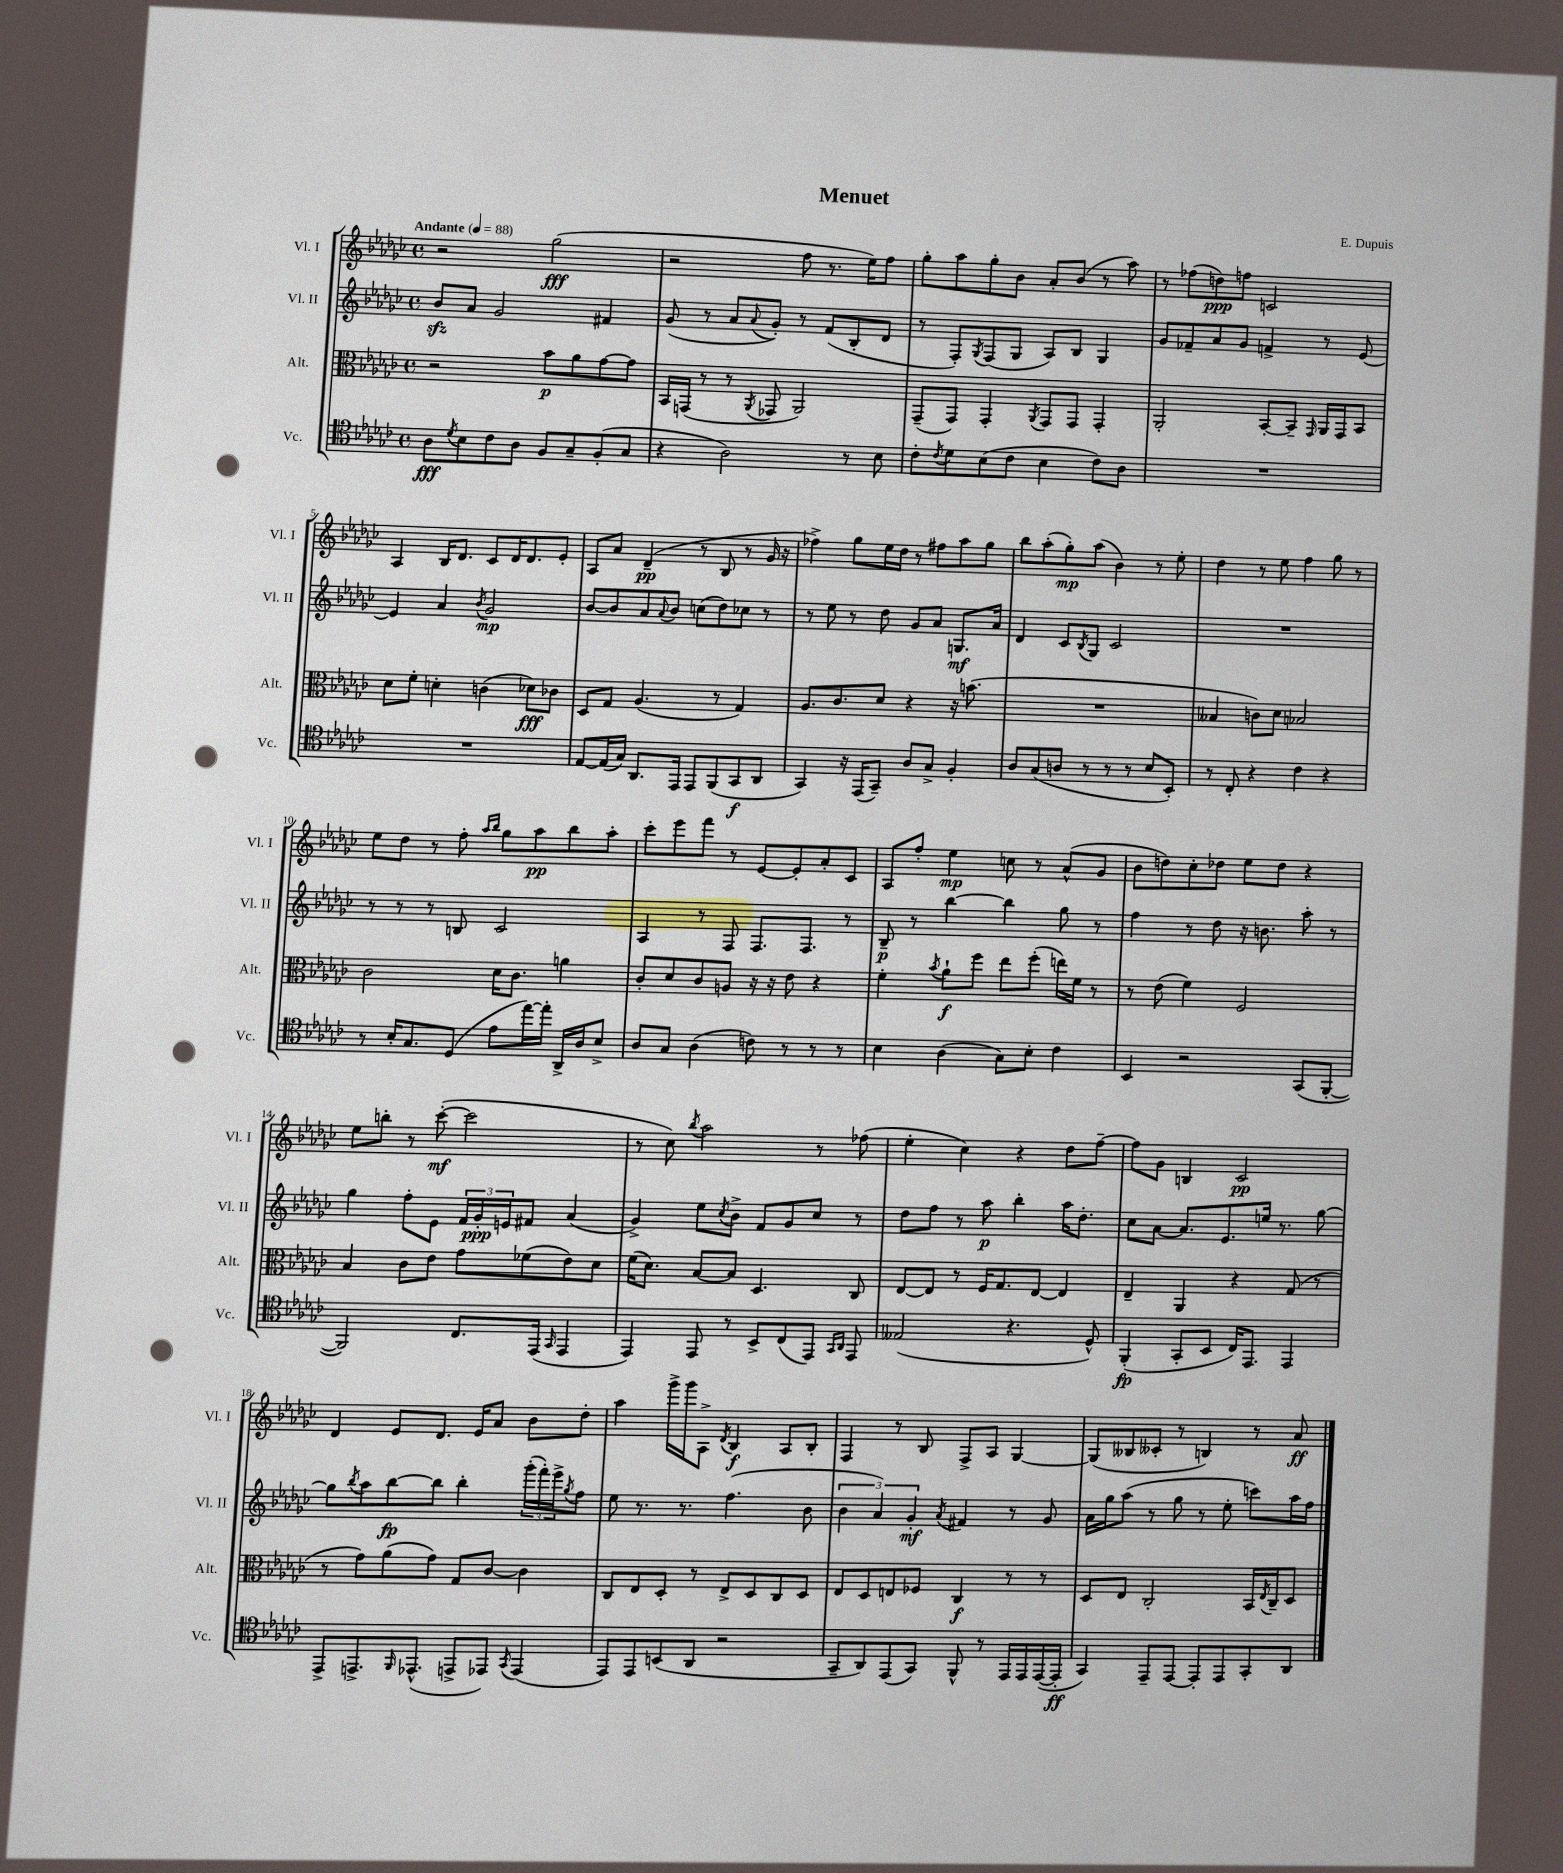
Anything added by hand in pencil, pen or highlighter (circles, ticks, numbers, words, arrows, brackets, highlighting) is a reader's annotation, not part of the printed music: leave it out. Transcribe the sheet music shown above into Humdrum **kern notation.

**kern	**dynam	**kern	**dynam	**kern	**dynam	**kern	**dynam
*part4	*part4	*part3	*part3	*part2	*part2	*part1	*part1
*staff4	*staff4	*staff3	*staff3	*staff2	*staff2	*staff1	*staff1
*I"Vc.	*	*I"Alt.	*	*I"Vl. II	*	*I"Vl. I	*
*I'Vc.	*	*I'Alt.	*	*I'Vl. II	*	*I'Vl. I	*
*clefC4	*	*clefC3	*	*clefG2	*	*clefG2	*
*k[b-e-a-d-g-c-]	*	*k[b-e-a-d-g-c-]	*	*k[b-e-a-d-g-c-]	*	*k[b-e-a-d-g-c-]	*
*M4/4	*	*M4/4	*	*M4/4	*	*M4/4	*
*met(c)	*	*met(c)	*	*met(c)	*	*met(c)	*
*MM88	*	*MM88	*	*MM88	*	*MM88	*
=1	=1	=1	=1	=1	=1	=1	=1
!	!	!	!	!	!	!LO:TX:a:B:t=Andante	!
8A-\L	fff	2r	.	8b-zz/L	.	2r	.
8qd-/	.	.	.	.	.	.	.
8B-\	.	.	.	8a-/J	.	.	.
8c-\	.	.	.	2g-/	.	.	.
8A-\J	.	.	.	.	.	.	.
8F/L	.	8b-\L	p	.	.	(2gg-\	fff
8G-~/	.	8a-\	.	.	.	.	.
(8F'/	.	[8g-\	.	4f#X/	.	.	.
8G-/J	.	8g-\J]	.	.	.	.	.
=2	=2	=2	=2	=2	=2	=2	=2
4r	.	16BB-/LL	.	(8g-/	.	2r	.
.	.	(16GGn/JJ	.	.	.	.	.
.	.	8r	.	8r	.	.	.
2A-\)	.	8r	.	8a-/L	.	.	.
.	.	8qAA-/	.	8qqa-/	.	.	.
.	.	8GG-X/	.	8g-'/J)	.	.	.
.	.	2AA-/)	.	8r	.	8ff\	.
.	.	.	.	(8f/L	.	8.r	.
8r	.	.	.	8B-'/	.	.	.
.	.	.	.	.	.	16ee-\KL)	.
8B-\	.	.	.	8d-/J	.	8ff\J	.
=3	=3	=3	=3	=3	=3	=3	=3
8c-'\L	.	(8GG-~/L	.	8r	.	8gg-'\L	.
8qc-/	.	.	.	.	.	.	.
8d-\	.	8GG-/J)	.	8F'/L)	.	8aa-\	.
.	.	.	.	8qG-/	.	.	.
(8B-\	.	4GG-'/	.	(8F/	.	8gg-'\	.
8c-\J	.	.	.	8G-/J	.	8b-\J	.
.	.	8qAA-/	.	.	.	.	.
4B-\	.	8GG-/L	.	8A-/L)	.	8a-'/L	.
.	.	8GG-/J	.	8B-/J	.	(8b-/J	.
8c-\L)	.	4GG-'/	.	4G-/	.	8r	.
8A-\J	.	.	.	.	.	8aa-\)	.
=4	=4	=4	=4	=4	=4	=4	=4
1r	.	2AA-'/	.	8g-/L	.	8r	.
.	.	.	.	8f-X~/	.	(8ff-X\L	.
.	.	.	.	8a-/	.	8ddn\)	ppp
.	.	.	.	8g-/J	.	8ffn\J	.
.	.	[8BB-'/L	.	4fn^/	.	2cn/	.
.	.	8BB-~/J]	.	.	.	.	.
.	.	16qqGG-/	.	.	.	.	.
.	.	16AA-/LL	.	8r	.	.	.
.	.	16GG-/J	.	.	.	.	.
.	.	8BB-/J	.	[8e-/	.	.	.
!!LO:LB:g=z
=5	=5	=5	=5	=5	=5	=5	=5
1r	.	8d-\L	.	4e-/]	.	4A-/	.
.	.	8f'\J	.	.	.	.	.
.	.	4dn'\	.	4a-/	.	16B-/KL	.
.	.	.	.	.	.	8.d-/J	.
.	.	.	.	8qb-/	.	.	.
.	.	(4cn\	.	2g-/	mp	8c-/L	.
.	.	.	.	.	.	16d-/K	.
.	.	.	.	.	.	8.d-/	.
.	.	8d-X\L)	fff	.	.	.	.
.	.	8c-X\J	.	.	.	8e-'/J	.
=6	=6	=6	=6	=6	=6	=6	=6
[8E-/L	.	8D-/L	.	[8b-/L	.	8A-/L	.
(16E-/L]	.	8G-/J	.	8b-/]	.	8a-/J	.
16G-/JJ)	.	.	.	.	.	.	.
8.AA-/L	.	(4.A-/	.	8a-/	.	(4d-~/	pp
.	.	.	.	8qqa-/	.	.	.
.	.	.	.	8b-/J	.	.	.
16EE-/Jk	.	.	.	.	.	.	.
8EE-/L	.	.	.	(8ccn\L	.	8r	.
(8FF/	.	8r	.	8dd-\)	.	8B-/	.
8GG-/	f	4G-/)	.	8cc-X\J	.	8r	.
8AA-/J	.	.	.	8r	.	16g-/	.
.	.	.	.	.	.	16r	.
=7	=7	=7	=7	=7	=7	=7	=7
4GG-/)	.	8.A-/L	.	8r	.	4ff-X^\)	.
.	.	.	.	8ee-\	.	.	.
.	.	8.c-/	.	.	.	.	.
16r	.	.	.	8r	.	8gg-\L	.
(16EE-/KL	.	.	.	.	.	.	.
8GG-~/J)	.	8d-/J	.	8dd-\	.	16ee-\L	.
.	.	.	.	.	.	16dd-\JJ	.
8A-/L	.	4r	.	8g-/L	.	8r	.
8G-^/J	.	.	.	8a-/J	.	8ff#X\L	.
4F'/	.	16r	.	8.Gn/L	mf	8aa-\	.
.	.	(8.bn\	.	.	.	.	.
.	.	.	.	.	.	8gg-\J	.
.	.	.	.	16a-/Jk	.	.	.
=8	=8	=8	=8	=8	=8	=8	=8
8A-/L	.	1r	.	4d-/	.	8bb-\L	.
(8G-/	.	.	.	.	.	(8aa-'\	.
8An/J	.	.	.	8c-/L	.	8gg-'\)	mp
.	.	.	.	8qB-/	.	.	.
8r	.	.	.	8G-/J	.	(8aa-\J	.
8r	.	.	.	2c-/	.	4b-\)	.
8r	.	.	.	.	.	.	.
8B-/L	.	.	.	.	.	8r	.
8BB-'/J)	.	.	.	.	.	8ee-'\	.
=9	=9	=9	=9	=9	=9	=9	=9
8r	.	4B--X/	.	1r	.	4dd-\	.
8C-'/	.	.	.	.	.	.	.
4r	.	8cn\L)	.	.	.	8r	.
.	.	8d-\J	.	.	.	8ee-\	.
4c-\	.	2B-X/	.	.	.	4ff\	.
4r	.	.	.	.	.	8gg-\	.
.	.	.	.	.	.	8r	.
!!LO:LB:g=z
=10	=10	=10	=10	=10	=10	=10	=10
8r	.	2c-\	.	8r	.	8ee-\L	.
16B-'/KL	.	.	.	8r	.	8dd-\J	.
8.G-/	.	.	.	.	.	.	.
.	.	.	.	8r	.	8r	.
(8D-/J	.	.	.	8Bn/	.	8ff'\	.
.	.	.	.	.	.	16qqaa-/LL	.
.	.	.	.	.	.	16qqbb-/JJ	.
8e-\L	.	16d-\KL	.	2c-/	.	8gg-\L	.
.	.	8.c-\J	.	.	.	.	.
[16ee-\L)	.	.	.	.	.	8aa-\	pp
16ee-'\JJ]	.	.	.	.	.	.	.
16AA-^/LL	.	4an\	.	.	.	8bb-\	.
16A-/J	.	.	.	.	.	.	.
8B-^/J	.	.	.	.	.	8aa-'\J	.
=11	=11	=11	=11	=11	=11	=11	=11
8A-/L	.	8c-'/L	.	4A-/	.	8ccc-'\L	.
8G-/J	.	8d-/	.	.	.	8eee-\	.
(4A-\	.	8c-/	.	8r	.	8fff\J	.
.	.	8An/J	.	8F/	.	8r	.
8cn\)	.	16r	.	8.F/L	.	[8e-/L	.
.	.	16r	.	.	.	.	.
8r	.	8e-\	.	.	.	8e-'/]	.
.	.	.	.	8.F/J	.	.	.
8r	.	4r	.	.	.	8a-'/	.
8r	.	.	.	8r	.	8c-/J	.
=12	=12	=12	=12	=12	=12	=12	=12
4B-\	.	4f'\	.	8B-~/	p	8A-/L	.
.	.	.	.	8r	.	8ff'/J	.
.	.	8qb-/	.	.	.	.	.
(4A-\	.	8a-`\L	f	[4bb-\	.	4ee-\	mp
.	.	8ff\J	.	.	.	.	.
8G-\L)	.	8ee-\L	.	4bb-\]	.	8ccn\	.
8B-'\J	.	(8ff'\J	.	.	.	8r	.
4c-\	.	16een\LL)	.	8gg-\	.	(8a-^^/L	.
.	.	16f\JJ	.	.	.	.	.
.	.	8r	.	8r	.	8g-/J	.
=13	=13	=13	=13	=13	=13	=13	=13
4BB-/	.	8r	.	4ff\	.	8b-\L	.
.	.	(8e-\	.	.	.	8ddn\)	.
2r	.	4f\)	.	8r	.	8cc-'\	.
.	.	.	.	8dd-\	.	8dd-X\J	.
.	.	2F/	.	16r	.	8ee-\L	.
.	.	.	.	8.bn\	.	.	.
.	.	.	.	.	.	8dd-\J	.
(8GG-/L	.	.	.	8aa-'\	.	4r	.
[8FF'/J	.	.	.	8r	.	.	.
!!LO:LB:g=z
=14	=14	=14	=14	=14	=14	=14	=14
2FF/])	.	4B-/	.	4gg-\	.	8ee-\L	.
.	.	.	.	.	.	8bbn'\J	.
.	.	8c-\L	.	8ff'\L	.	8r	.
.	.	8e-\J	.	8e-\J	.	([8ccc-'\	mf
8.C-/L	.	8g-\L	.	24f/LL	.	2ccc-\]	.
.	.	.	.	24g-'/	ppp	.	.
.	.	.	.	24en/J	.	.	.
.	.	(8f-X\	.	8f#X/J	.	.	.
(16EE-/Jk	.	.	.	.	.	.	.
16qqGG-/	.	.	.	.	.	.	.
4EE-/	.	8e-\)	.	(4a-/	.	.	.
.	.	8d-\J	.	.	.	.	.
=15	=15	=15	=15	=15	=15	=15	=15
4EE-/)	.	(16f\KL	.	4g-^/)	.	8r	.
.	.	8.d-\J)	.	.	.	.	.
.	.	.	.	.	.	8cc-\)	.
.	.	.	.	.	.	8qbb-/	.
8EE-/	.	[8B-/L	.	8ee-\L	.	2aa-\	.
.	.	.	.	8qcc-/	.	.	.
8r	.	8B-/J]	.	8b-^\J	.	.	.
8BB-^/L	.	4.D-/	.	8f/L	.	.	.
(8C-/	.	.	.	8g-/	.	.	.
8EE-/J)	.	.	.	8cc-/J	.	8r	.
16qqGG-/LL	.	.	.	.	.	.	.
16qqAA-/JJ	.	.	.	.	.	.	.
8EE-/	.	8C-/	.	8r	.	(8ff-X\	.
=16	=16	=16	=16	=16	=16	=16	=16
(2E--X/	.	[8E-/L	.	8dd-\L	.	4ee-'\	.
.	.	8E-/J]	.	8ff\J	.	.	.
.	.	8r	.	8r	.	4cc-\)	.
.	.	16F/KL	.	8aa-\	p	.	.
.	.	8.G-/	.	.	.	.	.
4.r	.	.	.	4bb-'\	.	4r	.
.	.	[8E-/J	.	.	.	.	.
.	.	4E-/]	.	16aa-\KL	.	8dd-\L	.
.	.	.	.	8.dd-'\J	.	.	.
8D-^^/)	.	.	.	.	.	[8ff~\J	.
=17	=17	=17	=17	=17	=17	=17	=17
(4FF'/	fp	4E-~/	.	8cc-\L	.	8ff\L]	.
.	.	.	.	[8a-\J	.	8g-\J	.
8GG-'/L	.	4AA-/	.	8.a-/L]	.	4Bn/	.
8BB-/J	.	.	.	.	.	.	.
.	.	.	.	8.e-/	.	.	.
16C-/KL)	.	4r	.	.	.	2c-/	pp
8.EE-/J	.	.	.	.	.	.	.
.	.	.	.	16een/Jk	.	.	.
.	.	.	.	8.r	.	.	.
4EE-/	.	(8G-/	.	.	.	.	.
.	.	8r	.	[8gg-\	.	.	.
!!LO:LB:g=z
=18	=18	=18	=18	=18	=18	=18	=18
8EE-^/L	.	8r	.	8gg-\L]	.	4d-/	.
.	.	.	.	8qbb-/	.	.	.
8.EEn^/	.	8g-\L)	.	8aa-\	.	.	.
.	.	(8a-\	.	[8bb-\	fp	8e-/L	.
16qqFF/	.	.	.	.	.	.	.
(8.EE-X^^/J	.	.	.	.	.	.	.
.	.	8g-\J)	.	8bb-\J]	.	8.d-/J	.
8EEn^/L	.	8G-/L	.	4bb-'\	.	.	.
.	.	.	.	.	.	16e-/KL	.
8EE-X/J)	.	[8c-/J	.	.	.	8a-/J	.
8qGG-/	.	.	.	.	.	.	.
(4EE-/	.	4c-\]	.	(24ggg-'\LL	.	8b-\L	.
.	.	.	.	24fff'\)	.	.	.
.	.	.	.	24eee-^\J	.	.	.
.	.	.	.	8qgg-/	.	.	.
.	.	.	.	8ff\J	.	8dd-'\J	.
=19	=19	=19	=19	=19	=19	=19	=19
8EE-/L)	.	8C-/L	.	8ee-\	.	4aa-\	.
8EE-/	.	8E-/	.	8.r	.	.	.
(8BBn/	.	8D-'/J	.	.	.	16ggg-^\LL	.
.	.	.	.	8.r	.	16ggg-\J	.
8AA-/J	.	8r	.	.	.	8A-^\J	.
.	.	.	.	.	.	8qd-/	.
2r	.	8E-^/L	.	(4.ff\	.	4B-/	f
.	.	8D-/	.	.	.	.	.
.	.	8C-/	.	.	.	8A-/L	.
.	.	8D-/J	.	8b-\	.	8B-'/J	.
=20	=20	=20	=20	=20	=20	=20	=20
8GG-~/L	.	8E-/L	.	6b-\	.	4F/	.
8AA-/)	.	8D-/	.	.	.	.	.
.	.	.	.	6a-/)	.	.	.
(8EE-/	.	8En/	.	.	.	8r	.
.	.	.	.	6g-'/	mf	.	.
8GG-/J)	.	8F-X/J	.	.	.	8B-/	.
.	.	.	.	8qa-/	.	.	.
8FF^^/	.	4C-/	f	4f#X/	.	8F^/L	.
8r	.	.	.	.	.	8A-/J	.
16EE-/LL	.	8r	.	8r	.	[4G-/	.
16EE-/	.	.	.	.	.	.	.
([16EE-/	.	8r	.	8g-/	.	.	.
16EE-'/JJ]	ff	.	.	.	.	.	.
=21	=21	=21	=21	=21	=21	=21	=21
4GG-/)	.	8D-/L	.	16a-\LL	.	(8G-/L]	.
.	.	.	.	16gg-\J	.	.	.
.	.	8E-/J	.	(8aa-\J	.	8B--X/	.
8EE-~/L	.	2C-'/	.	8r	.	8c--X'/J	.
[8EE-/J	.	.	.	8gg-\	.	8r	.
8EE-'/L]	.	.	.	8r	.	4Bn/)	.
8EE-/	.	.	.	8ee-'\	.	.	.
8GG-'/	.	16BB-/LL	.	8cccn\L)	.	8r	.
.	.	8qE-/	.	.	.	.	.
.	.	16C-~/J	.	.	.	.	.
8AA-/J	.	8D-/J	.	16aa-\L	.	8a-/	ff
.	.	.	.	16ff\JJ	.	.	.
==	==	==	==	==	==	==	==
*-	*-	*-	*-	*-	*-	*-	*-
